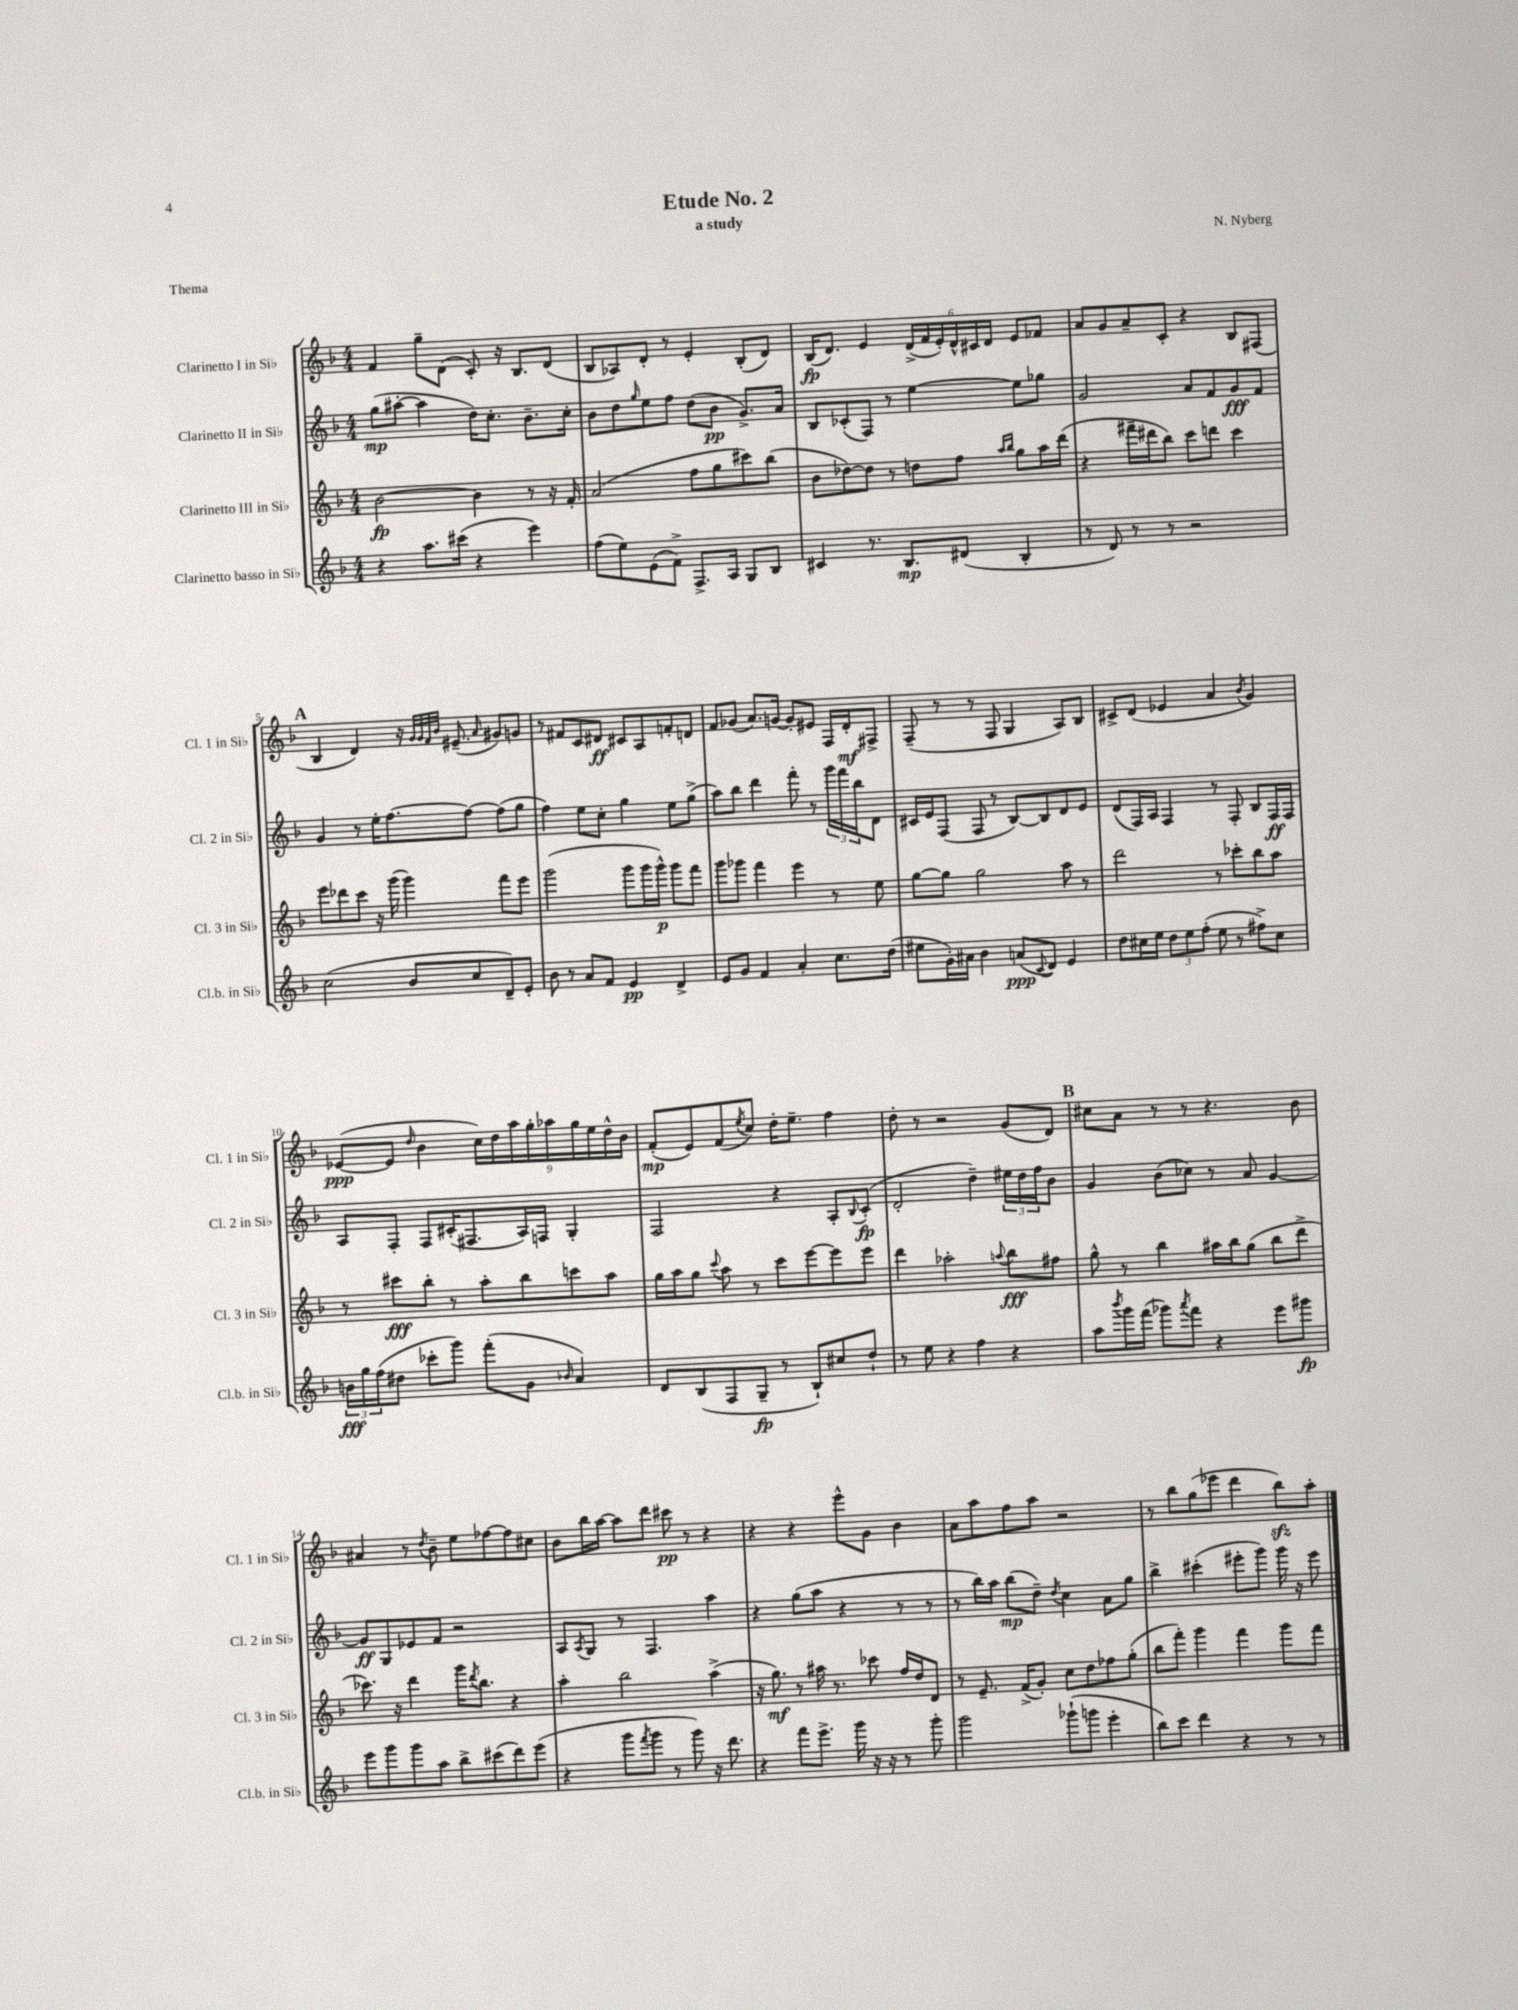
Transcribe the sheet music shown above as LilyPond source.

\header { title = "Etude No. 2" composer = "N. Nyberg" subtitle = "a study" piece = "Thema" }
<<
\new StaffGroup <<
\new Staff = "s0" \with { instrumentName = "Clarinetto I in Sib" shortInstrumentName = "Cl. 1 in Sib" } {
    \clef treble \key f \major \numericTimeSignature \time 4/4
    f'4 g''8-- d'8( c'8-.) r16 bes8. d'8( |
    bes8 aes8) d'8-. r8 e'4-. bes8-.( d'8) |
    bes16\fp( d'8.) e'4 \tuplet 6/4 { d'16->( f'16 e'16-.) d'16-^ cis'16 d'16 } e'8 fes'8 |
    a'8 g'8 a'8-- c'8-. r4 bes8 fis8( |
    \mark \markup { \bold "A" } bes4 d'4) r16 \grace { g'32 g'32 f'32 bes'32 } eis'8.--( \grace { a'16 } gis'8) g'8 |
    r8 fis'8 c'8 dis'8\ff cis'8 a8 f'8-. d'8 |
    f'8 ges'8( a'8.) g'16~ g'8-. eis'8 f16 d'16-.\mf fis8-> |
    f8--( r8 r8 f8 g4 a8) bes8 |
    cis'8-> d'8( ees'4 a'4 \acciaccatura { bes'8 } g'4) |
    ees'8~\ppp( ees'8 \grace { d''16 } bes'4 \tuplet 9/8 { c''16) d''16 a''16 g''16-. aes''16 g''16 e''16 d''16-^ bes'16 } |
    f'8-.\mp( e'8) f'8( \acciaccatura { e''8 } c''8) d''16-. e''8.-- f''4 |
    d''8-. r8 r2 g'8( d'8) |
    \mark \markup { \bold "B" } cis''8 a'8 r8 r8 r4. bes'8 |
    ais'4 r8 \acciaccatura { d''8 } bes'8-- e''8 fes''8~ fes''8 cis''8 |
    bes'8 bes''16 a''16~ a''8 d'''8 cis'''8\pp r8 r4 |
    r4 r4 e'''8-^ g'8 bes'4 |
    a'8 a''8 f''8 a''8 r2 |
    r8 bes''8 g''8( ees'''8 d'''4 bes''8\sfz) a''8-. \bar "|." |
}
\new Staff = "s1" \with { instrumentName = "Clarinetto II in Sib" shortInstrumentName = "Cl. 2 in Sib" } {
    \clef treble \key f \major \numericTimeSignature \time 4/4
    g''8\mp( ais''8~-. ais''4 d''16) c''8.-. bes'8.-- c''16-. |
    bes'8 d''8 \grace { g''16 } e''8 f''8 d''8( bes'8\pp g'8.->) a'16 |
    bes8 ces'8-.( f8) r8 e''4~ e''8 ges''8 |
    g'2 a'8 f'8 g'8\fff f'8 |
    \mark \markup { \bold "A" } g'4 r8 e''16-. f''8.~ f''8~ f''8( g''8 |
    f''4) e''8 c''8-. g''4 e''8 g''8->( |
    a''8) bes''8 d'''4 f'''8-. r8 \tuplet 3/2 { g'''16 f'''16 bes''16 } d'8 |
    cis'16 e'16 f8( f8 r8 bes8~) bes8 d'8 e'8 |
    d'8( f16) a16 f4 r8 f8-. bes8 f16\ff f16 |
    a8 f8-. f8 cis'16-.( fis8. a16) f16 g4-. |
    f2 r4 a8-. \appoggiatura { bes8 } c'8-.\fp( |
    d'2-. d''4--) \tuplet 3/2 { eis''16 d''16 f''16 } bes'8 |
    \mark \markup { \bold "B" } g'4 bes'8( ces''8) r8 a'8 g'4~ |
    g'8\ff g8 ees'8 f'8 r2 |
    a8 \acciaccatura { a8 } g8 r8 f4. a''4 |
    r4 g''8( a''8 r4 r8 r8 |
    r8 bes''16) a''16 bes''8\mp( d''8--) \acciaccatura { d''8 } c''4 a'8 g''8 |
    bes''4-> cis'''4-.( eis'''8-. g'''8) g'''16 r16 eis'''8 \bar "|." |
}
\new Staff = "s2" \with { instrumentName = "Clarinetto III in Sib" shortInstrumentName = "Cl. 3 in Sib" } {
    \clef treble \key f \major \numericTimeSignature \time 4/4
    bes'2~\fp bes'4 r8 r16 f'16-. |
    a'2( f''8 g''8 cis'''8) bes''8( |
    bes'8 des''8~) des''8 r8 d''8 f''8 \grace { a''16 bes''16 } g''8 a''16 d'''16( |
    r4 fis'''16-- dis'''16 bes''8) c'''8 d'''8 c'''4 |
    \mark \markup { \bold "A" } e'''8 des'''8 c'''8 r16 g'''16( g'''4) f'''8 e'''8 |
    g'''2( g'''8 g'''16 g'''16-^\p) g'''8 f'''8 |
    g'''8 ges'''8 f'''4 e'''4 r8 e''8 |
    g''8~ g''8 g''2 a''8 r8 |
    d'''2 r8 ces'''8-. bes''8 a''8 |
    r8 cis'''8\fff bes''8-. r8 a''8-. bes''8 c'''8 a''8 |
    g''16 a''16 g''8 \appoggiatura { c'''8 } a''8 r8 c'''8 e'''8~ e'''8 e'''8 |
    d'''4 aes''2-. \appoggiatura { a''8 } bes''8\fff fis''8 |
    \mark \markup { \bold "B" } g''8-^ r8 bes''4 ais''16 bes''16 g''8( bes''8 d'''8-> |
    ces'''8.) r16 d'''4 g'''16 \acciaccatura { d'''8 } bes''8. r4 |
    a''4-. bes''2 a''4->( |
    r16 g''8.\mf) r8 ais''16 r8. ces'''8 f''16 d''16 d'8 |
    r8 e'8.-- f'16->( g'8-.) c''8 d''8 fes''8 g''8-.( |
    bes''8 f'''8-.) g'''4 f'''4 g'''8 f'''8 \bar "|." |
}
\new Staff = "s3" \with { instrumentName = "Clarinetto basso in Sib" shortInstrumentName = "Cl.b. in Sib" } {
    \clef treble \key f \major \numericTimeSignature \time 4/4
    r4 a''8. cis'''16( r4 e'''4) |
    f''8( e''8) e'8( f'8->) f8.-> a16 g8 bes8 |
    cis'4 r8. bes8.\mp dis'8( bes4-. |
    r8 d'8) r8 r8 r2 |
    \mark \markup { \bold "A" } c''2( bes'8 c''8 d'8--) e'8-. |
    bes'8 r8 a'8 f'8 e'4\pp d'4-> |
    e'8 g'8 f'4 a'4-. c''8. d''16( |
    eis''8 g'16-.) ais'16 bes'4 a'8\ppp( \appoggiatura { c'8 } d'8) e'4 |
    d''8 cis''16 e''16 \tuplet 3/2 { d''8 e''8 f''8-.( } e''8 r8 fis''8->) cis''8 |
    \tuplet 3/2 { b'16\fff g''16 f''16( } dis''8 ces'''8-. g'''8) f'''8-.( g'8 \grace { bes'16 } a'4) |
    d'8 bes8( f8 g8--\fp r8 bes8-!) cis''8 d''8-! |
    r8 e''8 r4 f''4 r4 |
    \mark \markup { \bold "B" } a''8 \acciaccatura { bes'''8 } g'''16 f'''16( ges'''8) \acciaccatura { a'''8 } f'''8 r4 e'''8 gis'''8\fp |
    e'''8 g'''8 g'''8 a''8 bes''8-> cis'''8( d'''8) e'''8( |
    r4 g'''8 \acciaccatura { f'''8 } g'''8 r8 g'''8) r16 d'''8. |
    r4 f'''8 e'''8.-> g'''16 r16 r16 r8 g'''8-. |
    g'''2 ges'''8-!( g'''8 e'''4-. |
    bes''8) c'''8 d'''4 r4 r8 r8 \bar "|." |
}
>>
>>
